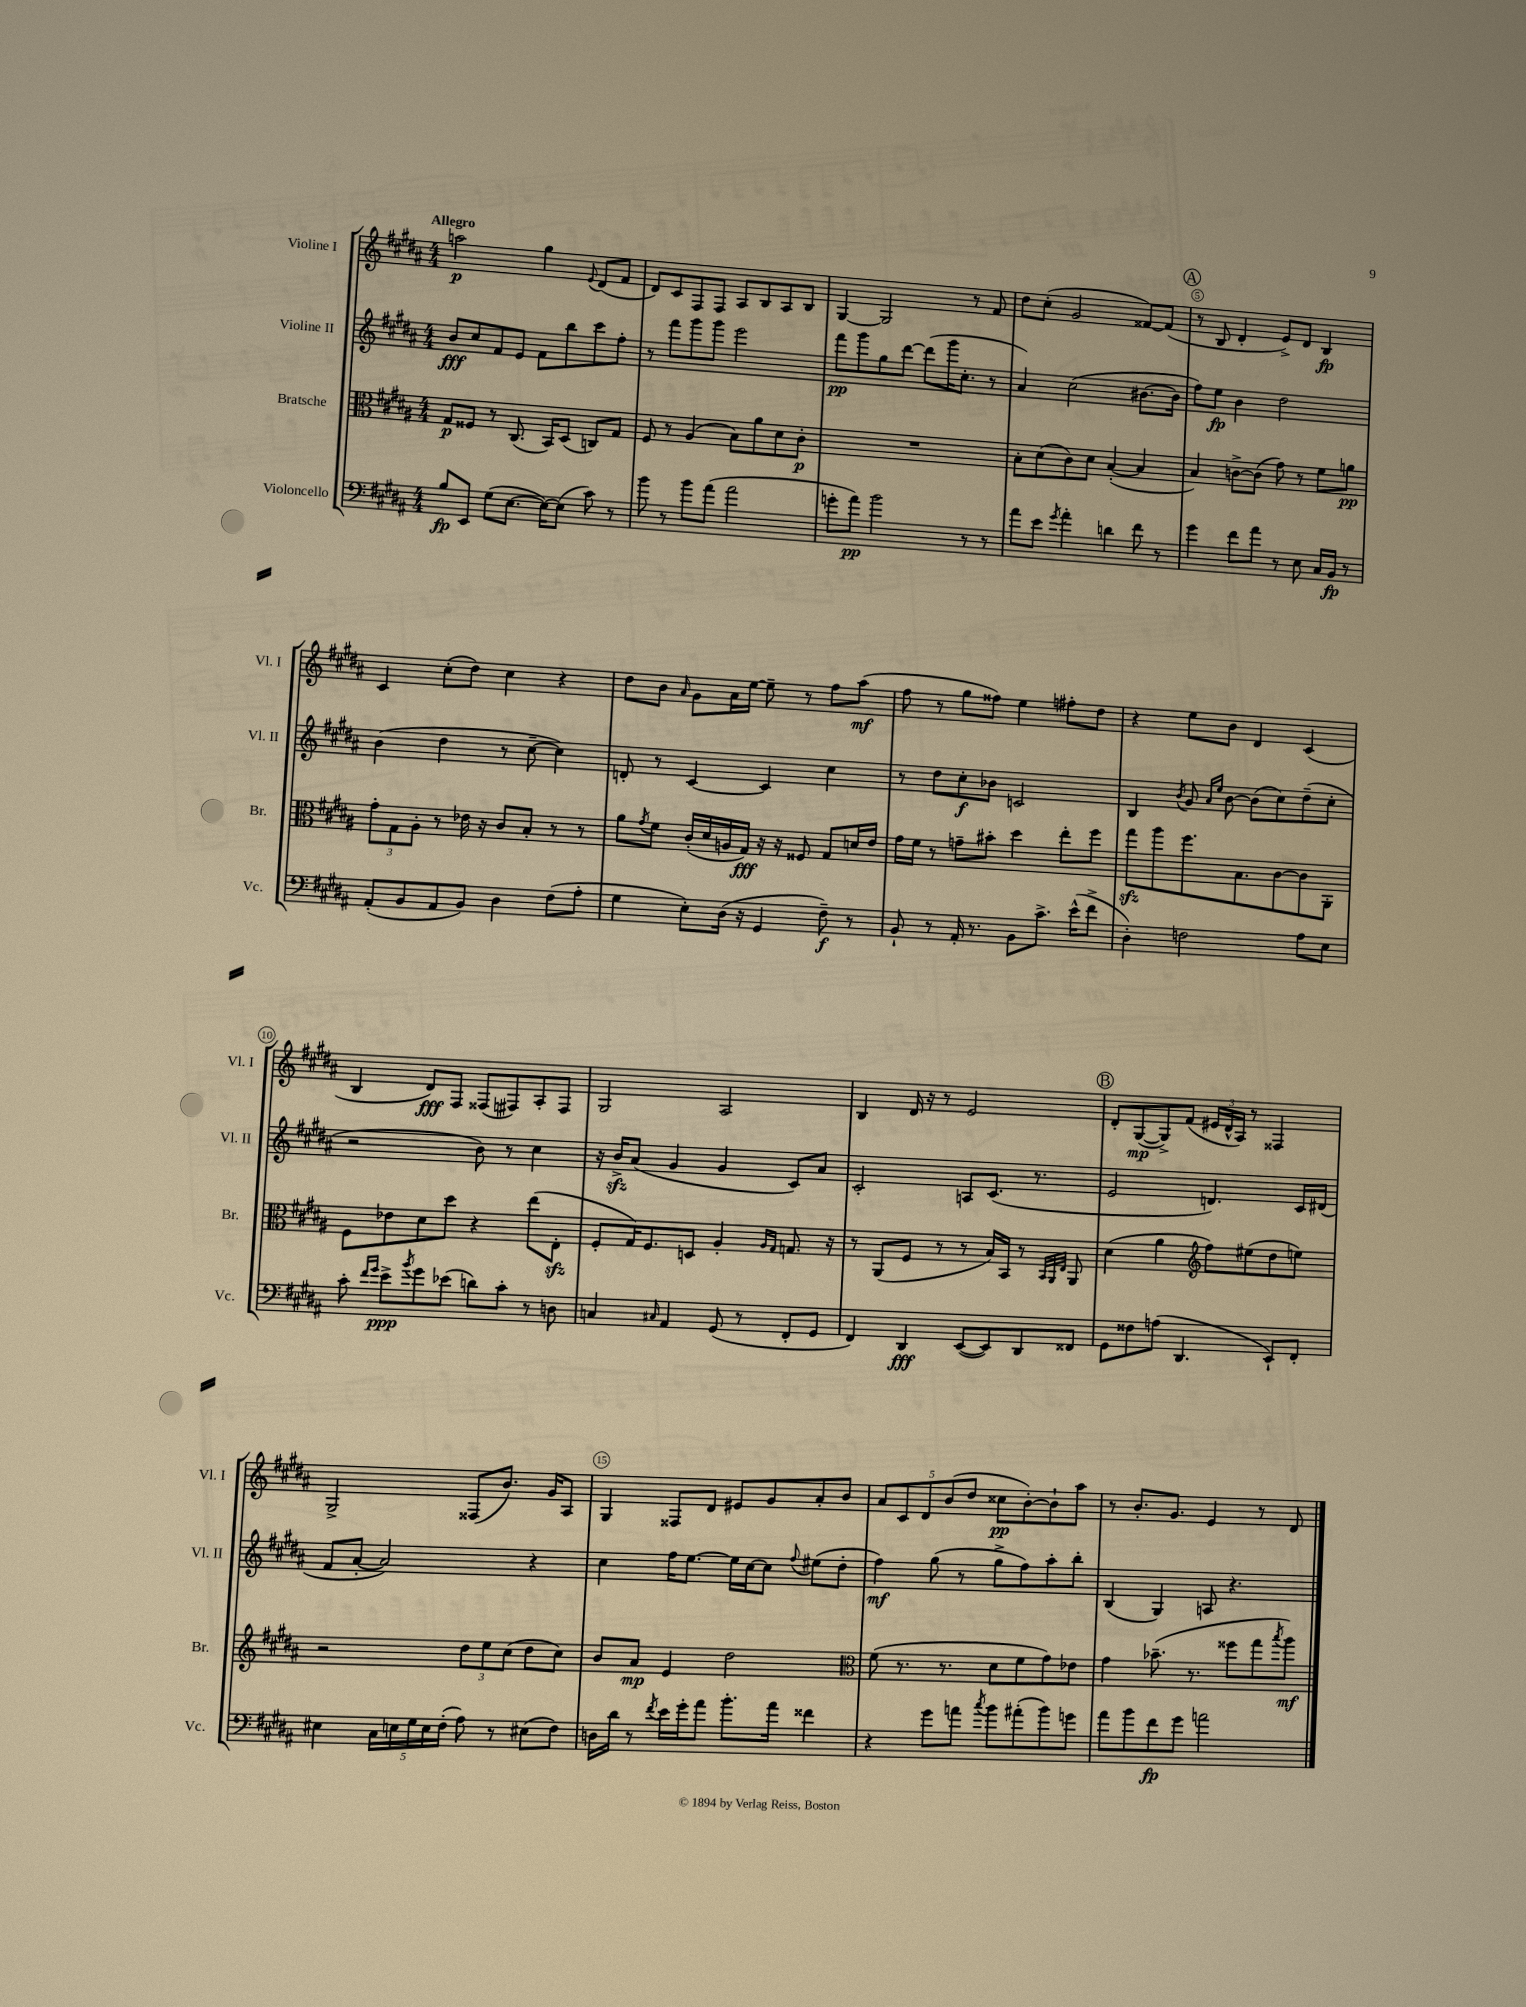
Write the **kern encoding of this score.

**kern	**dynam	**kern	**dynam	**kern	**dynam	**kern	**dynam
*part4	*part4	*part3	*part3	*part2	*part2	*part1	*part1
*staff4	*staff4	*staff3	*staff3	*staff2	*staff2	*staff1	*staff1
*I"Violoncello	*	*I"Bratsche	*	*I"Violine II	*	*I"Violine I	*
*I'Vc.	*	*I'Br.	*	*I'Vl. II	*	*I'Vl. I	*
*clefF4	*	*clefC3	*	*clefG2	*	*clefG2	*
*k[f#c#g#d#a#]	*	*k[f#c#g#d#a#]	*	*k[f#c#g#d#a#]	*	*k[f#c#g#d#a#]	*
*M4/4	*	*M4/4	*	*M4/4	*	*M4/4	*
=1	=1	=1	=1	=1	=1	=1	=1
!	!	!	!	!	!	!LO:TX:a:B:t=Allegro	!
8B/L	fp	8G#/L	p	8b/L	fff	2aan\	p
8EE/J	.	8F##X/J	.	8cc#/	.	.	.
(8G#\L	.	8r	.	8f#/	.	.	.
[8.E\J	.	(8.C#/	.	8e/J	.	.	.
.	.	.	.	8f#\L	.	4gg#\	.
16E\KL_)	.	16BB/KL)	.	.	.	.	.
(8E\J]	.	(8D#/J	.	8bb\	.	.	.
.	.	.	.	.	.	8qqe/	.
8c#\)	.	8Cn/L)	.	8ccc#\	.	(8d#/L	.
8r	.	8G#/J	.	8ff#'\J	.	8f#/J	.
=2	=2	=2	=2	=2	=2	=2	=2
8b\	.	8F#/	.	8r	.	8d#/L)	.
8r	.	8r	.	8fff#\L	.	8c#/	.
8b\L	.	(4A#/	.	8ggg#\	.	8F#/	.
(8a#\J	.	.	.	8ggg#\J	.	8F#/J	.
2a#\	.	8B\L)	.	2eee\	.	8A#/L	.
.	.	8a#\	.	.	.	8B/	.
.	.	8d#\	.	.	.	8A#/	.
.	.	8c#'\J	p	.	.	8B/J	.
=3	=3	=3	=3	=3	=3	=3	=3
8gn'\L	.	1r	.	8fff#\L	pp	[4G#/	.
8a#\J)	pp	.	.	8ggg#\	.	.	.
2b\	.	.	.	8gg#\	.	2G#/]	.
.	.	.	.	[8ddd#\J	.	.	.
.	.	.	.	(8ddd#\L]	.	.	.
.	.	.	.	16ggg#\K	.	.	.
.	.	.	.	8.cc#'\J	.	.	.
8r	.	.	.	.	.	8r	.
8r	.	.	.	8r	.	8f#/	.
=4	=4	=4	=4	=4	=4	=4	=4
8a#\L	.	8B'\L	.	4a#/)	.	8dd#\L	.
8e\J	.	(8d#\	.	.	.	(8cc#'\J	.
8qg#/	.	.	.	.	.	.	.
4a#'\	.	8c#\)	.	(2cc#\	.	2g#/	.
.	.	8d#\J	.	.	.	.	.
4dn\	.	([4B'/	.	.	.	.	.
8f#\	.	4B/]	.	[8.b#X\L	.	[8f##X/L)	.
8r	.	.	.	.	.	(8f##/J]	.
.	.	.	.	16b#\Jk]	.	.	.
!!LO:REH:place=s1:t=A
=5	=5	=5	=5	=5	=5	=5	=5
4g#\	.	4B/)	.	8ff#\L)	.	8r	.
.	.	.	.	8ee\J	fp	8B/	.
8f#\L	.	[8cn^\L	.	4b\	.	4d#'/	.
8a#\J	.	(8c\J]	.	.	.	.	.
8r	.	8g#\)	.	2dd#\	.	8e^/L)	.
8E\	.	8r	.	.	.	8d#/J	.
16C#/LL	.	8f#\L	.	.	.	4B/	fp
16BB/JJ	fp	.	.	.	.	.	.
8r	.	8an\J	pp	.	.	.	.
!!LO:LB:g=z
=6	=6	=6	=6	=6	=6	=6	=6
(8AA#'/L	.	12g#'\L	.	(4b\	.	4c#/	.
.	.	12G#\	.	.	.	.	.
8BB/	.	.	.	.	.	.	.
.	.	12A#'\J	.	.	.	.	.
8AA#/	.	8r	.	4dd#\	.	(8cc#'\L	.
8BB/J)	.	16e-X\	.	.	.	8dd#\J)	.
.	.	16r	.	.	.	.	.
4D#\	.	8c#/L	.	8r	.	4cc#\	.
.	.	8B'/J	.	[8cc#~\	.	.	.
(8F#\L	.	8r	.	4cc#\])	.	4r	.
8A#'\J	.	8r	.	.	.	.	.
=7	=7	=7	=7	=7	=7	=7	=7
4G#\	.	8a#\L	.	8dn'/	.	8dd#\L	.
.	.	8qg#/	.	.	.	.	.
.	.	8f#\J	.	8r	.	8b\J	.
.	.	.	.	.	.	16qqa#/	.
8E'\L)	.	(16c#'/LL	.	[4c#/	.	8g#\L	.
.	.	16d#/	.	.	.	.	.
(16D#\Jk	.	16An/	.	.	.	16a#\L	.
16r	.	16G#/JJ)	fff	.	.	[16ee\JJ	.
4GG#/	.	16r	.	4c#/]	.	8ee~\]	.
.	.	16r	.	.	.	.	.
.	.	8F##X/	.	.	.	8r	.
8F#~\)	f	8G#/L	.	4cc#\	.	8ff#\L	.
8r	.	16dn/L	.	.	.	(8aa#\J	mf
.	.	16e/JJ	.	.	.	.	.
=8	=8	=8	=8	=8	=8	=8	=8
8BB`/	.	16g#\LL	.	8r	.	8ff#\	.
.	.	16f#\JJ	.	.	.	.	.
8r	.	8r	.	8dd#\L	.	8r	.
16AA#'/	.	8gn~\L	.	8cc#'\	f	8gg#\L	.
8.r	.	.	.	.	.	.	.
.	.	8b#X'\J	.	8b-X\J	.	8ff##X\J)	.
8BB\L	.	4dd#\	.	2cn/	.	4ee\	.
8.c#^\J	.	.	.	.	.	.	.
.	.	8ee'\L	.	.	.	8ff#X'\L	.
(16e^^\KL	.	.	.	.	.	.	.
8f#^\J	.	8ff#\J	.	.	.	8dd#\J	.
=9	=9	=9	=9	=9	=9	=9	=9
4D#'\)	.	8gg#zz\L	.	4B/	.	4r	.
.	.	8aa#\	.	.	.	.	.
.	.	.	.	8qb/	.	.	.
2Fn\	.	8.ff#\	.	8g#/	.	8ee\L	.
.	.	.	.	16qqa#/LL	.	.	.
.	.	.	.	16qqee/JJ	.	.	.
.	.	.	.	[8b\	.	8b\J	.
.	.	8.B\	.	.	.	.	.
.	.	.	.	(8b\L]	.	4d#/	.
.	.	[8c#\	.	8cc#\)	.	.	.
8A#\L	.	8c#\]	.	(8dd#~\	.	(4c#/	.
8E\J	.	8AA#'\J	.	8cc#'\J	.	.	.
!!LO:LB:g=z
=10	=10	=10	=10	=10	=10	=10	=10
8c#'\	.	8F#\L	.	2r	.	4B/	.
16qqf#/LL	.	.	.	.	.	.	.
16qqg#/JJ	.	.	.	.	.	.	.
8e^\L	ppp	8e-X\	.	.	.	.	.
8qb/	.	.	.	.	.	.	.
8g#\	.	8d#\	.	.	.	8d#/L)	fff
(8e-X\J	.	8dd#\J	.	.	.	8F#/J	.
8dn\L)	.	4r	.	8b\)	.	(8F##X/L	.
8c#'\J	.	.	.	8r	.	8F#X/)	.
8r	.	(8ee\L	.	4cc#\	.	8A#'/	.
8Dn\	.	8Ezz'\J	.	.	.	8F#/J	.
=11	=11	=11	=11	=11	=11	=11	=11
4Cn/	.	8F#'/L	.	16r	.	2G#/	.
.	.	.	.	16bzz^/KL	.	.	.
.	.	16G#/K)	.	(8a#/J	.	.	.
.	.	8.F#/	.	.	.	.	.
16qqC#X/	.	.	.	.	.	.	.
4AA#/	.	.	.	4g#/	.	.	.
.	.	8Dn/J	.	.	.	.	.
(8GG#/	.	4A#'/	.	4g#/	.	2A#/	.
8r	.	.	.	.	.	.	.
.	.	16qqA#/LL	.	.	.	.	.
.	.	16qqG#/JJ	.	.	.	.	.
8FF#'/L	.	8.Gn/	.	8c#/L)	.	.	.
8GG#/J	.	.	.	8a#/J	.	.	.
.	.	16r	.	.	.	.	.
=12	=12	=12	=12	=12	=12	=12	=12
4FF#/)	.	8r	.	2c#'/	.	4B/	.
.	.	(8AA#/L	.	.	.	.	.
4DD#/	fff	8F#/J	.	.	.	16d#/	.
.	.	.	.	.	.	16r	.
.	.	8r	.	.	.	8r	.
([8EE/L	.	8r	.	8An/L	.	2e/	.
8EE/])	.	16B/LL)	.	(8.c#/J	.	.	.
.	.	16BB/JJ	.	.	.	.	.
8DD#/	.	8r	.	.	.	.	.
.	.	.	.	8.r	.	.	.
.	.	32qqBB/LLL	.	.	.	.	.
.	.	32qqAA#/	.	.	.	.	.
.	.	32qqE/JJJ	.	.	.	.	.
8FF##X/J	.	8AA#/	.	.	.	.	.
!!LO:REH:place=s1:t=B
=13	=13	=13	=13	=13	=13	=13	=13
8GG#\L	.	(4d#\	.	2e/	.	8d#'/L	.
8F##X\	.	.	.	.	.	([8G#/	mp
(8An\J	.	4a#\	.	.	.	8G#^/])	.
4.DD#/	.	.	.	.	.	(8f#/J	.
*	*	*clefG2	*	*	*	*	*
.	.	8ff#\L)	.	4.dn/)	.	24e#X/LL	.
.	.	.	.	.	.	24d#^^/	.
.	.	.	.	.	.	24A#/JJ)	.
.	.	(8ee#X\	.	.	.	8r	.
8EE`/L)	.	8dd#\	.	.	.	4F##X/	.
8FF#'/J	.	8een\J)	.	16c#/LL	.	.	.
.	.	.	.	(16d#X/JJ	.	.	.
!!LO:LB:g=z
=14	=14	=14	=14	=14	=14	=14	=14
4E#X\	.	2r	.	8f#/L	.	2G#^/	.
.	.	.	.	[8a#'/J	.	.	.
20C#\LL	.	.	.	2a#/])	.	.	.
20En\	.	.	.	.	.	.	.
20G#\	.	.	.	.	.	.	.
20E\	.	.	.	.	.	.	.
(20F#'\JJ	.	.	.	.	.	.	.
8A#\)	.	12dd#\L	.	.	.	(8F##X/L	.
.	.	12ee\	.	.	.	.	.
8r	.	.	.	.	.	8.b/J)	.
.	.	(12cc#\J	.	.	.	.	.
(8E#X\L	.	8dd#\L	.	4r	.	.	.
.	.	.	.	.	.	16g#/KL	.
8F#\J)	.	8cc#\J)	.	.	.	8A#/J	.
=15	=15	=15	=15	=15	=15	=15	=15
16Dn\LL	.	8b/L	.	4cc#\	.	4G#/	.
16d#\JJ	.	.	.	.	.	.	.
8r	.	8a#/J	mp	.	.	.	.
8qf#/	.	.	.	.	.	.	.
16e\LL	.	4e/	.	16ff#\KL	.	8F##X/L	.
16g#'\J	.	.	.	[8.ee\J	.	.	.
8a#\J	.	.	.	.	.	8d#/J	.
8.b'\L	.	2dd#\	.	16ee\LL]	.	8e#X/L	.
.	.	.	.	[16cc#\J	.	.	.
.	.	.	.	8cc#\J]	.	8g#/	.
16a#\Jk	.	.	.	.	.	.	.
.	.	.	.	8qqff#/	.	.	.
4f##X\	.	.	.	(8ee#X\L	.	8a#'/	.
.	.	.	.	8dd#'\J	.	8b/J	.
=16	=16	=16	=16	=16	=16	=16	=16
*	*	*clefC3	*	*	*	*	*
4r	.	(8f#\	.	4ff#\)	mf	10a#/L	.
.	.	.	.	.	.	10c#/	.
.	.	8.r	.	.	.	.	.
.	.	.	.	.	.	10d#/	.
8g#\L	.	.	.	(8gg#\	.	.	.
.	.	.	.	.	.	(10b/	.
.	.	8.r	.	.	.	.	.
8an\J	.	.	.	8r	.	.	.
.	.	.	.	.	.	10dd#/J	.
8qcc#/	.	.	.	.	.	.	.
8b\L	.	8d#\L	.	8gg#^\L	.	8cc##X\L	pp
(8a#X'\	.	8f#\	.	8ff#\)	.	[8b'\)	.
8b\)	.	8g#\)	.	8aa#'\	.	8b`\]	.
8gn\J	.	8e-X\J	.	8bb'\J	.	8aa#\J	.
=17	=17	=17	=17	=17	=17	=17	=17
8a#\L	.	4g#\	.	(4B/	.	8r	.
8b\	.	.	.	.	.	8.b'/L	.
8f#\	fp	(8.b-X~\	.	4G#/)	.	.	.
.	.	.	.	.	.	8.g#/J	.
8g#\J	.	.	.	.	.	.	.
.	.	8.r	.	.	.	.	.
2an\	.	.	.	8An/	.	4e/	.
.	.	8ff##X\L	.	4.r	.	.	.
.	.	8gg#\	.	.	.	8r	.
.	.	8qbb/	.	.	.	.	.
.	.	8aa#\J)	mf	.	.	8d#/	.
==	==	==	==	==	==	==	==
*-	*-	*-	*-	*-	*-	*-	*-
